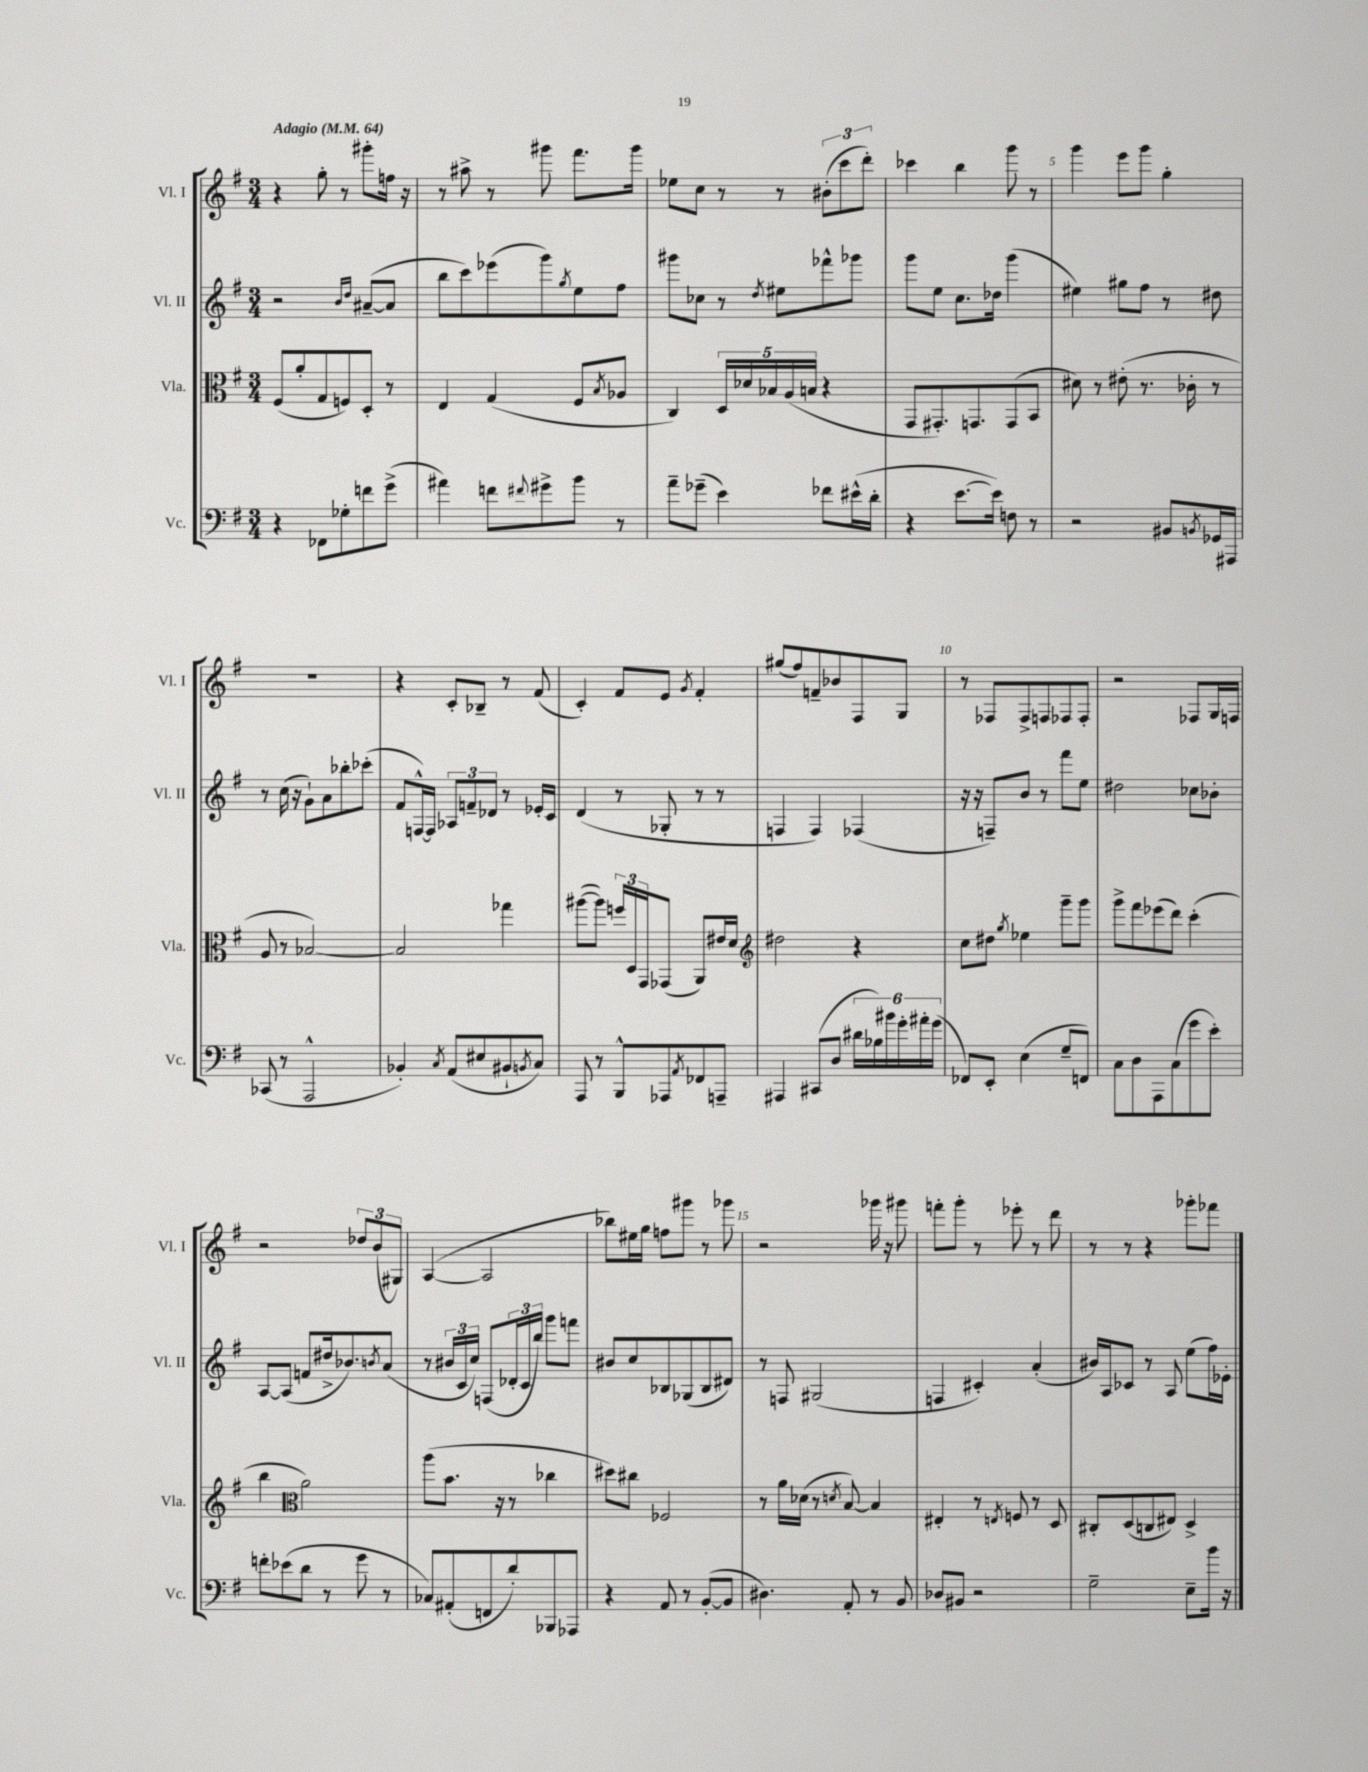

**kern	**kern	**kern	**kern
*staff4	*staff3	*staff2	*staff1
*clefF4	*clefC3	*clefG2	*clefG2
*k[f#]	*k[f#]	*k[f#]	*k[f#]
*M3/4	*M3/4	*M3/4	*M3/4
*MM64	*MM64	*MM64	*MM64
4r	(8F#/L	2r	4r
.	8a'/	.	.
8FF-\L	8G/	.	8gg'\
8G-'\	8F/)	.	8r
.	.	16qqb/LL	.
.	.	16qqdd/JJ	.
8f\	8D'/J	([8a#~/L	8ggg#'\L
(8g^\J	8r	8a#/]J	16ff\Jk
.	.	.	16r
=	=	=	=
4a#\)	4E/	8bb\L	8r
.	.	8ccc\)	8aa#^\
8f\L	(4G/	(8eee-\	8r
8qqf#/	.	.	.
8g#^\	.	8ggg\)	8ggg#\
.	.	8qgg/	.
8b\J	8F#/L	8ee\	8.fff#\L
.	8qB/	.	.
8r	8A-/J	8ff#\J	.
.	.	.	16ggg#\Jk
=	=	=	=
8a~\L	4C/)	8ggg#\L	8ee-\L
(8g-~\J	.	8cc-\J	8cc\J
4e\)	20D/LL	8r	8r
.	20d-/	.	.
.	20B-/	.	.
.	.	8qdd/	.
.	.	8ee#\L	8r
.	(20A/	.	.
.	20B/JJ	.	.
8f-\L	4r	8fff-^^\	(12b#'\L
.	.	.	12ccc\
(16e#^^\L	.	8ggg-\J	.
.	.	.	12ddd'\J)
16d'\JJ	.	.	.
=	=	=	=
4r	8GG/L	8ggg\L	4ccc-\
.	8.GG#'/)	8ee\J	.
[8.e\L	.	8.cc\L	4bb\
.	8.GG/	.	.
16e\]Jk)	.	16dd-\Jk	.
8F\	(8GG/	(4ggg\	8ggg\
8r	8BB/J	.	8r
=	=	=	=
2r	8d#\)	4ee#\)	4ggg\
.	8r	.	.
.	(8e#'\	8gg#\L	8eee\L
.	8.r	8ff#\J	8ggg\J
8BB#/L	.	8r	4gg'\
.	16c-'\	.	.
8qBB/	.	.	.
16GG-/L	8r	8dd#\	.
16AAA#/JJ	.	.	.
=	=	=	=
(8CC-/	8A/	8r	2.r
8r	8r	(16cc\	.
.	.	16r	.
2AAA^^/	[2B-/)	8g`\L)	.
.	.	8a\	.
.	.	8bb-'\	.
.	.	(8ccc-'\J	.
=	=	=	=
4BB-'/)	2B-/]	8f#/L	4r
.	.	[16F^^/L)	.
.	.	16F/]JJ	.
8qC/	.	.	.
(8AA/L	.	12A-/L	8c'/L
.	.	12f~/	.
8E#/	.	.	8B-~/J
.	.	12d-/J	.
8BB#`/	4gg-\	8r	8r
8qBB/	.	.	.
8C/J)	.	16e-'/LL	(8f#/
.	.	16c/JJ	.
=	=	=	=
8AAA/	([8aa#\L	(4d/	4c'/)
8r	8aa#\]J)	.	.
8BBB^^/L	24ff/LL	8r	8f#/L
.	24D/	.	.
.	24GG/J	.	.
8AAA-/	(8GG-/J	8G-'/	8e/J
8qAA/	.	.	8qg/
8FF-/	8AA/L)	8r	4f#'/
8AAA~/J	16e#/L	8r	.
.	16d/JJ	.	.
=	=	=	=
*	*clefG2	*	*
4AAA#/	2dd#\	4F/	(8gg#/L
.	.	.	8ff#/)
(8CC#/L	.	4F/)	8f~/
8D/J	.	.	8b-/
24d#\LL	4r	(4F-/	8F#/
24B-\)	.	.	.
24b#\	.	.	.
24g'\	.	.	8G/J
24a#'\	.	.	.
(24g\JJ	.	.	.
=	=	=	=
8FF-/L)	8cc\L	16r	8r
.	.	16r	.
8EE'/J	8dd#\J	8F~/L)	8F-/L
.	8qgg/	.	.
(4E\	4ee-\	8b/J	8F-^/
.	.	8r	8F/
8G~/L	8ggg~\L	8fff#\L	8F-/
8FF/J)	8ggg\J	8ee\J	8F-'/J
=	=	=	=
8C\L	8ggg^\L	2dd#\	2r
8D\	8fff#\	.	.
8AAA\	(8eee-\	.	.
(8C\	8ddd\J)	.	.
8g\	(4ccc'\	8cc-\L	8F-/L
8e'\J)	.	8b-'\J	16G/L
.	.	.	16F/JJ
=	=	=	=
8f'\L	4bb\	[8A/L	2r
(8e-\	.	(8A/]J	.
*	*clefC3	*	*
8d\J	2a\)	8f/L	.
8r	.	16dd#^/k	.
.	.	8.b-/)	.
8g\	.	.	12dd-/L
.	.	.	(12b/
.	.	8qb/	.
8r	.	(8a/J	.
.	.	.	12G#/J)
=	=	=	=
8C-/L)	(8aa\L	8r	([4A/
(8AA#'/	8.b\J	24b#/LL	.
.	.	24c/	.
.	.	24cc/JJ)	.
8FF/	.	(8F/L	2A/]
.	16r	.	.
8d'/)	8r	24d-'/L	.
.	.	24c/	.
.	.	24bb/JJ)	.
8BBB-/	4cc-\	8ggg\L	.
8AAA-/J	.	8fff\J	.
=	=	=	=
4r	8dd#\L)	8b#/L	8bb-\L)
.	8cc#\J	8cc/	16ee#\L
.	.	.	16gg\JJ
8AA/	2F-/	8B-/	8ff\L
8r	.	(8G-/	8ggg#\J
([8BB'/L	.	8B-/	8r
8BB/]J	.	8d#/J)	8ggg-\
=	=	=	=
4.D#\)	8r	8r	2r
.	16a\LL	8F/	.
.	(16d-\JJ	.	.
.	8r	(2G#/	.
.	8qd/	.	.
8AA'/	[8B/)	.	.
8r	4B/]	.	16ggg-\
.	.	.	16r
8BB/	.	.	8ggg#\
=	=	=	=
8D-/L	4E#'/	4F/	8fff'\L
8BB#/J	.	.	8ggg'\J
2r	8r	4c#'/)	8r
.	8qE/	.	.
.	8F/	.	8eee-'\
.	8r	(4a'/	8r
.	8D/	.	8ddd\
=	=	=	=
2G~\	8C#'/L	16b#/LL)	8r
.	.	16A/J	.
.	(8D/	8c-/J	8r
.	8C/	8r	4r
.	8E#/J)	8A/	.
8E~\L	4D^/	(8ee\L	8ggg-'\L
16b\Jk	.	16ff#\L)	8fff-\J
16r	.	16e-'\JJ	.
==	==	==	==
*-	*-	*-	*-
